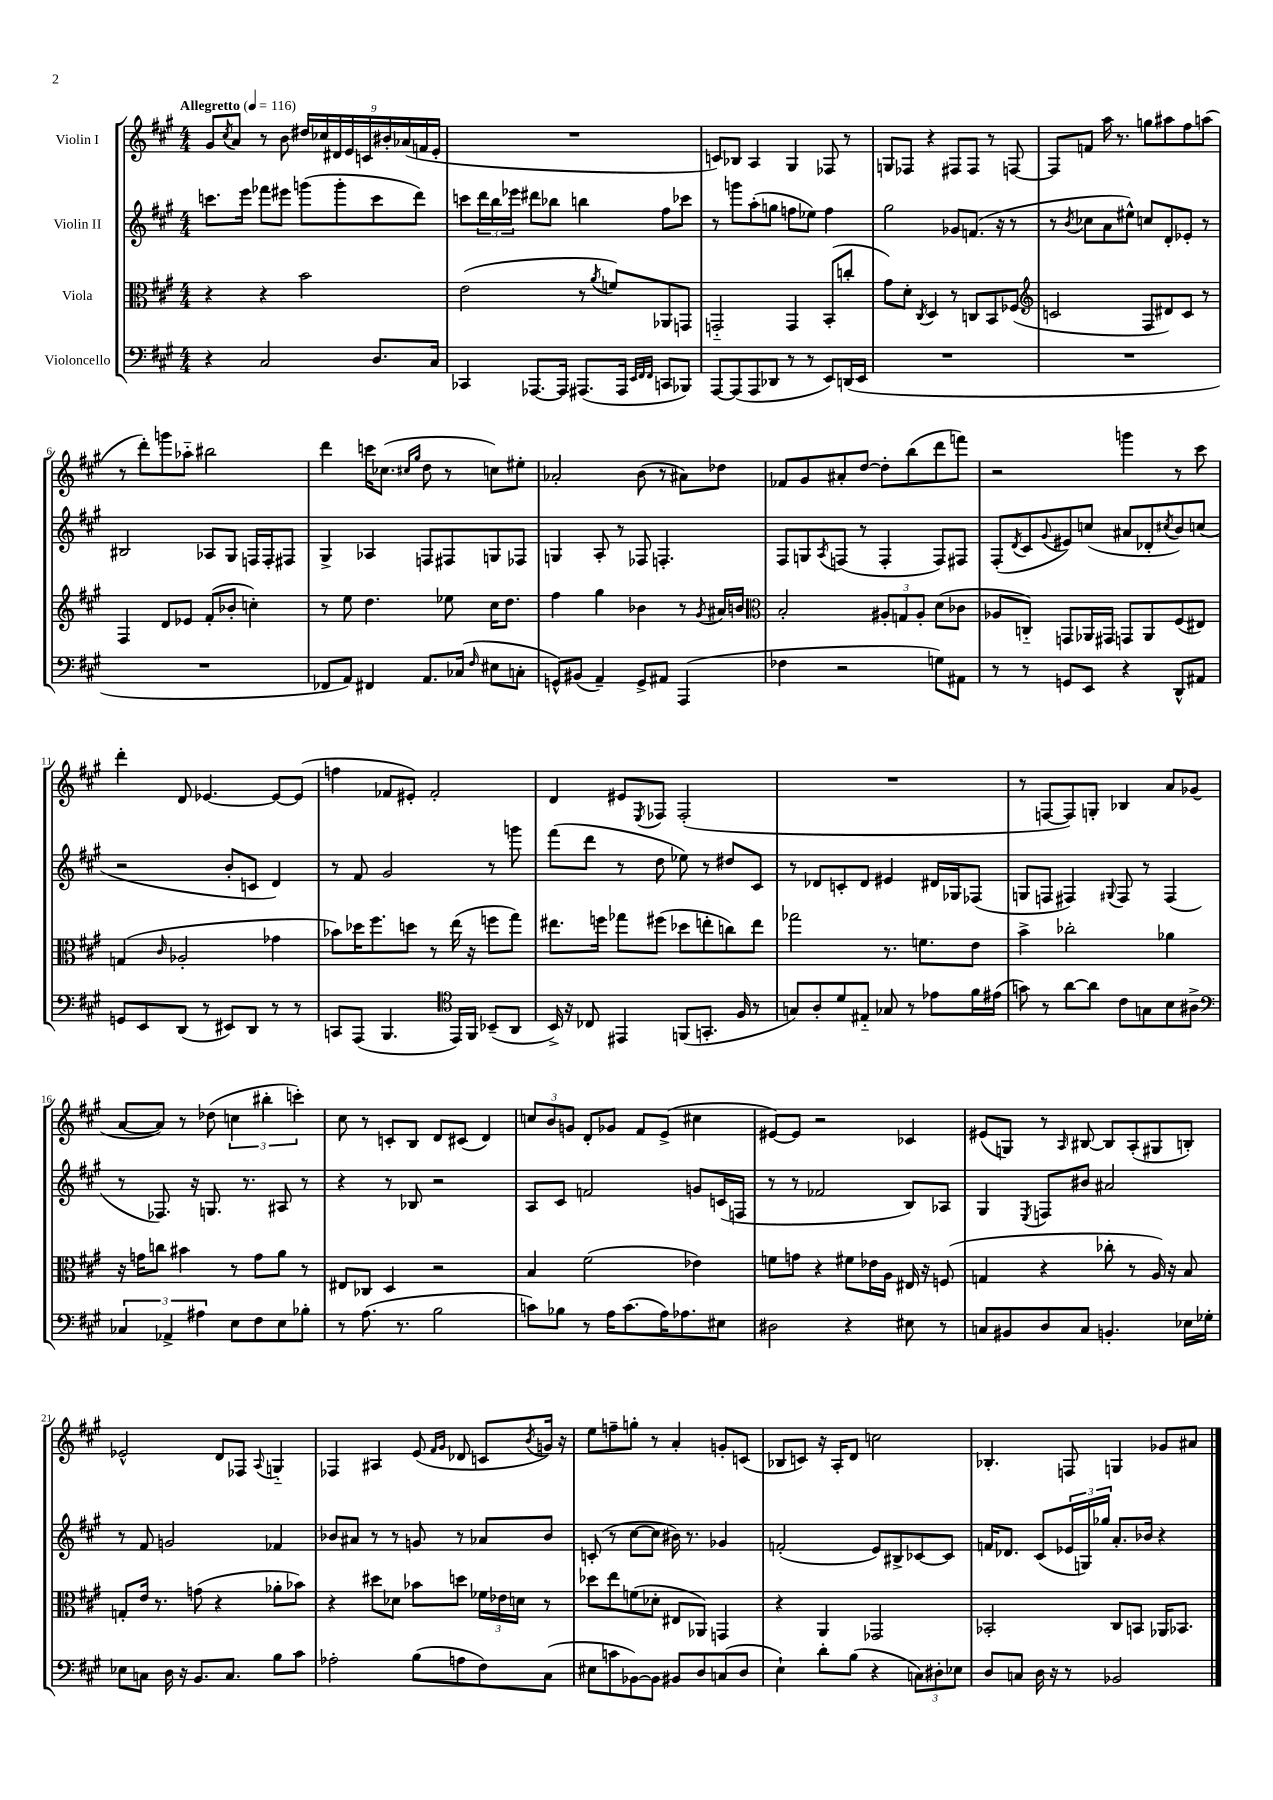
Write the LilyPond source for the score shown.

<<
\new StaffGroup <<
\new Staff = "s0" \with { instrumentName = "Violin I" } {
    \clef treble \key a \major \numericTimeSignature \time 4/4 \tempo "Allegretto" 4 = 116
    gis'8 \acciaccatura { cis''8 } a'8 r8 b'8 \tuplet 9/8 { dis''16 ces''16 dis'16 e'16 c'16 bis'16-. aes'16( f'16 e'16-. } |
    R1 |
    c'8) bes8 a4 gis4 fes8 r8 |
    g8 fes8 r4 fis8 fis8 r8 f8~ |
    f8 f'8 a''16 r8. g''8 ais''8 fis''8 a''8( |
    r8 d'''8-.) g'''8 aes''8-_ bis''2 |
    d'''4 c'''16 ces''8.( \grace { cis''16 gis''16 } d''8 r8 c''8) eis''8-. |
    aes'2-. b'8( r8 ais'8) des''8 |
    fes'8 gis'8 ais'8-. d''8~ d''8-. b''8( d'''8 f'''8) |
    r2 g'''4 r8 cis'''8 |
    d'''4-. d'8 ees'4.~ ees'8~ ees'8( |
    f''4 fes'8 eis'8-.) fes'2-. |
    d'4 eis'8 \acciaccatura { e8 } fes8 fes2-.( |
    R1 |
    r8 f8~ f8) g8-. bes4 a'8 ges'8( |
    a'8~ a'8) r8 des''8( \tuplet 3/2 { c''4 bis''4-. c'''4-.) } |
    cis''8 r8 c'8-. b8 d'8 cis'8( d'4) |
    \tuplet 3/2 { c''8 b'8 g'8 } d'8-. ges'8 fis'8 e'8->( cis''4 |
    eis'8~) eis'8 r2 ces'4 |
    eis'8( g8) r8 \grace { a16 } bis8~ bis8 a8-.( gis8 b8-.) |
    ees'2-^ d'8 fes8 \appoggiatura { a8 } g4-_ |
    fes4 ais4 e'8( \grace { fis'16 gis'16 } des'8 c'8 \acciaccatura { b'8 } g'16) r16 |
    e''8 f''8-- g''8-. r8 a'4-. g'8-. c'8( |
    bes8 c'8) r16 a16-. d'8 c''2 |
    bes4.-. f8 g4 ges'8 ais'8 \bar "|." |
}
\new Staff = "s1" \with { instrumentName = "Violin II" } {
    \clef treble \key a \major \numericTimeSignature \time 4/4
    c'''8. e'''16 fes'''8 eis'''8 g'''8( g'''8-. c'''8 d'''8) |
    c'''8 \tuplet 3/2 { d'''16 b''16 ees'''16 } dis'''8 bes''8 b''4 fis''8 ces'''8 |
    r8 g'''8 a''8-.( g''8 f''8 ees''8) f''4 |
    gis''2 ges'8 f'8.( r16 r8 |
    r8 \acciaccatura { b'8 } ces''8 a'8 eis''8-^) c''8 d'8-. ees'8-. r8 |
    bis2 aes8 gis8 f16 f16-. fis8 |
    gis4-> aes4 f8 fis8 g8 fes8 |
    g4 a8-. r8 fes8 f4.-. |
    fis8 g8 \acciaccatura { a8 } f8( r8 f4-. f8) fis8 |
    fis8-.( \acciaccatura { d'8 } cis'8 \appoggiatura { gis'8 } eis'8) c''8( ais'8 des'8-. \acciaccatura { cis''8 } b'8) c''8( |
    r2 b'8-. c'8 d'4) |
    r8 fis'8 gis'2 r8 g'''8 |
    fis'''8( d'''8 r8 d''8 ees''8) r8 dis''8 cis'8 |
    r8 des'8 c'8-. des'8 eis'4 dis'16 ges16 fes8( |
    g8 f8 fis4) \appoggiatura { gis8 } fis8 r8 fis4( |
    r8 fes8.) r16 g8. r8. ais8 r8 |
    r4 r8 bes8 r2 |
    a8 cis'8 f'2 g'8 c'16( f16 |
    r8 r8 fes'2 b8) aes8 |
    gis4 \acciaccatura { e8 } f8 bis'8 ais'2 |
    r8 fis'8 g'2 fes'4 |
    bes'8 ais'8 r8 r8 g'8 r8 aes'8 bes'8 |
    c'8-.( r8 cis''8~ cis''8 bis'16) r8. ges'4 |
    f'2-.( e'8) bis8-> ces'8~ ces'8 |
    f'16 des'8. cis'8( \tuplet 3/2 { ees'16 g16) ges''16 } a'8.-. bes'16 r4 \bar "|." |
}
\new Staff = "s2" \with { instrumentName = "Viola" } {
    \clef alto \key a \major \numericTimeSignature \time 4/4
    r4 r4 b'2 |
    e'2( r8 \acciaccatura { a'8 } f'8) aes,8 g,8 |
    g,2-_ g,4 b,8-.( c''8-. |
    gis'8) d'8-. \acciaccatura { cis8 } d4 r8 c8 b,8 fes8( |
    \clef treble c'2 fis8 dis'8) c'8 r8 |
    fis4 d'8 ees'8 fis'8-.( bes'8-. c''4-.) |
    r8 e''8 d''4. ees''8 cis''16 d''8. |
    fis''4 gis''4 bes'4 r8 \acciaccatura { gis'8 } ais'16 b'16 |
    \clef alto b2-. \tuplet 3/2 { ais8-. g8 ais8-. } d'8( ces'8 |
    aes8 c8-_) g,8 aes,16 gis,16 g,8 aes,8 fis8( eis8) |
    g4( \grace { cis'16 } aes2-. ges'4 |
    bes'8) des''16 fis''8. d''8 r8 e''16( r16 f''8 gis''8) |
    eis''8. f''16 ges''8 fis''8( des''8 e''8-. c''8) e''8 |
    ges''2 r8. f'8. e'8 |
    b'4-> ces''2-. aes'4 |
    r16 g'16 c''8 bis'4 r8 g'8 a'8 r8 |
    eis8 ces8 d4 r2 |
    b4 fis'2( ees'4) |
    f'8 g'8 r4 fis'8 ees'16 a16 eis16 r16 f8( |
    g4 r4 ces''8-. r8 a16) r16 b8 |
    g8-. e'16 r8. g'8( r4 aes'8-. bes'8) |
    r4 dis''8 des'8 bes'8 d''8 \tuplet 3/2 { fes'16 ees'16 d'16 } r8 |
    des''8 e''8 f'8( des'8-. eis8 aes,8) g,4 |
    r4 a,4 ges,2 |
    bes,2-. cis8 b,8 aes,16 bes,8. \bar "|." |
}
\new Staff = "s3" \with { instrumentName = "Violoncello" } {
    \clef bass \key a \major \numericTimeSignature \time 4/4
    r4 cis2 d8. cis16 |
    ces,4 aes,,8.~ aes,,16 ais,,8.( ais,,16 \grace { e,32 fis,32 fis,32 } c,8 bes,,8) |
    a,,8~ a,,8( a,,8 des,8 r8 r8 e,8) d,16( e,16 |
    R1 |
    R1 |
    R1 |
    fes,8 a,8) fis,4 a,8. ces16( \grace { fis16 } eis8 c8-. |
    g,8-^) bis,8( a,4--) g,8-> ais,8 a,,4( |
    fes4 r2 g8) ais,8 |
    r8 r8 g,8 e,8 r4 d,8-^ ais,8 |
    g,8 e,8 d,8( r8 eis,8) d,8 r8 r8 |
    c,8 a,,8( b,,4. \clef tenor e,16) fis,16 bes,8--( a,8 |
    b,16->) r16 ces8 eis,4 f,8( g,8.-. fis16 r8 |
    g8) a8-. d'8 eis8-_ ges8 r8 ees'8 fis'16 eis'16( |
    g'8) r8 a'8~ a'8 cis'8 g8 b8 ais8-> |
    \clef bass \tuplet 3/2 { ces4 aes,4-> ais4 } e8 fis8 e8 bes8-. |
    r8 a8.( r8. b2 |
    c'8) bes8 r8 a16 c'8.( a16) aes8. eis8 |
    dis2 r4 eis8 r8 |
    c8 bis,8 d8 c8 b,4.-. ees16 ges16-. |
    ees8 c8 d16 r16 b,8. c8. b8 cis'8 |
    aes2-. b8( a8 fis8) cis8( |
    eis8 c'8 bes,8~) bes,8 bis,8 d8 c8( d8 |
    e4-!) d'8-. b8( r4 \tuplet 3/2 { c8) dis8-. ees8 } |
    d8 c8 d16 r16 r8 bes,2 \bar "|." |
}
>>
>>
